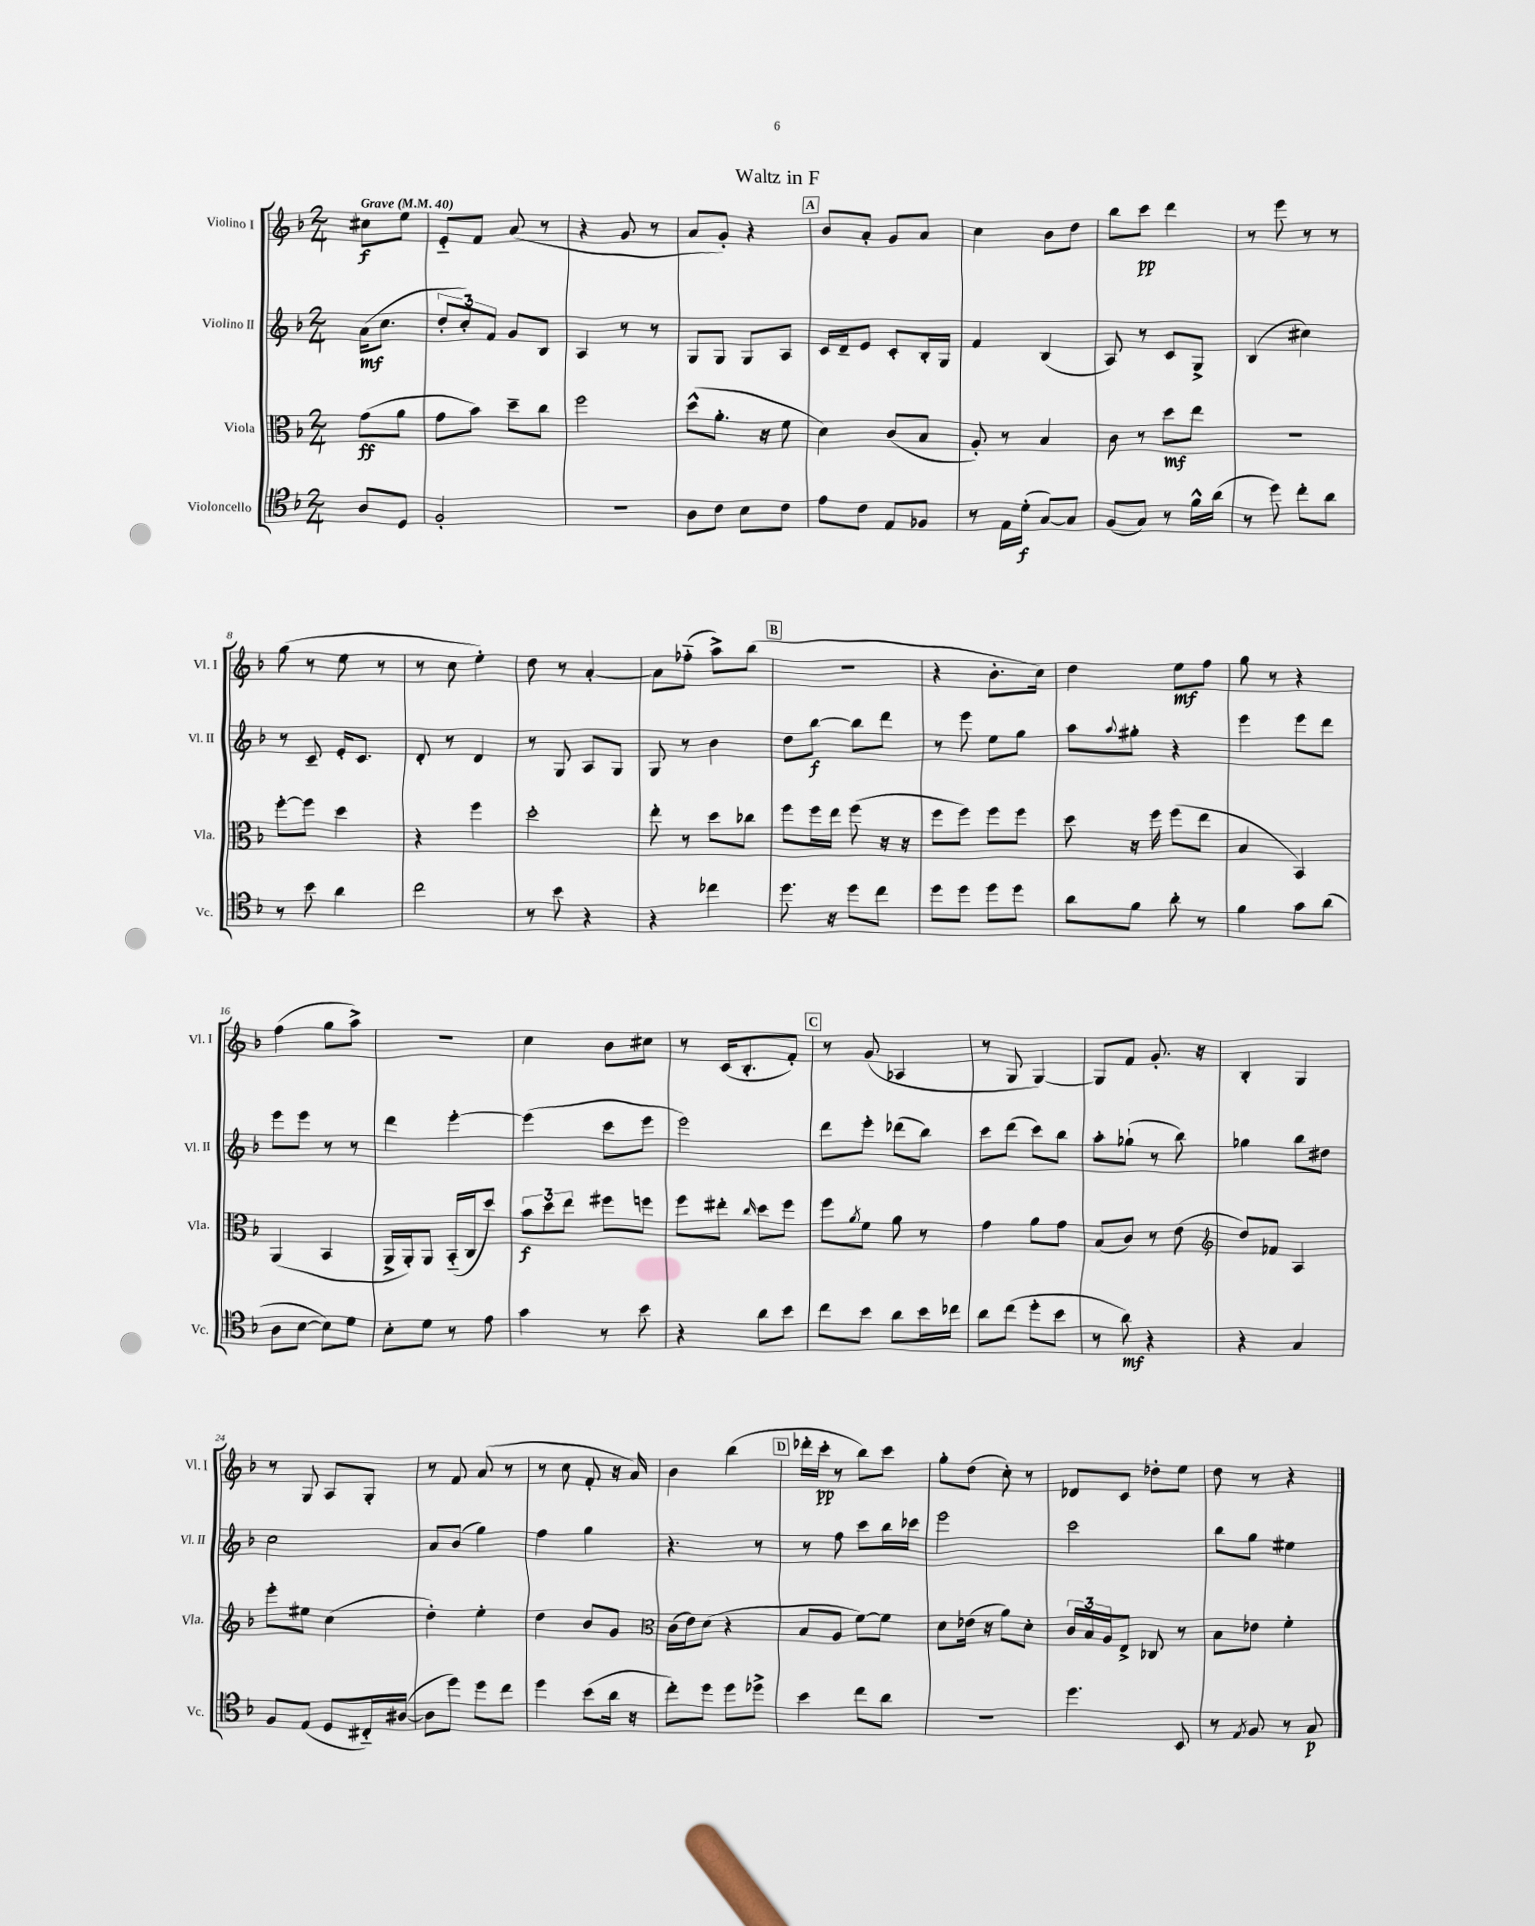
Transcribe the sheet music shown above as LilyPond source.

\header { title = "Waltz in F" }
<<
\new StaffGroup <<
\new Staff = "s0" \with { instrumentName = "Violino I" shortInstrumentName = "Vl. I" } {
    \clef treble \key f \major \numericTimeSignature \time 2/4 \partial 4 \tempo "Grave" 4 = 40
    cis''8\f e''8 |
    e'8-_ f'8 a'8( r8 |
    r4 g'8 r8 |
    a'8 g'8-.) r4 |
    \mark \markup { \box "A" } bes'8 a'8-. g'8 a'8 |
    c''4 bes'8 d''8 |
    bes''8 c'''8\pp d'''4 |
    r8 e'''8 r8 r8 |
    g''8( r8 e''8 r8 |
    r8 c''8 e''4-.) |
    d''8 r8 a'4~-. |
    a'8 fes''8-_( a''8->) bes''8( |
    \mark \markup { \box "B" } r2 |
    r4 bes'8.-. c''16) |
    d''4 e''8\mf f''8 |
    g''8 r8 r4 |
    f''4( g''8 a''8->) |
    R2 |
    c''4 bes'8 cis''8 |
    r8 c'16( bes8.-. f'8-.) |
    \mark \markup { \box "C" } r8 g'8( aes4 |
    r8 g8 g4~) |
    g8 f'8 g'8.-. r16 |
    bes4-. g4 |
    r8 g8 a8 g8-. |
    r8 f'8 a'8( r8 |
    r8 c''8 f'8-. r16 a'16) |
    bes'4 bes''4( |
    \mark \markup { \box "D" } des'''16-. c'''16-.\pp r8 bes''8) c'''8 |
    g''8-. d''8( c''8-.) r8 |
    des'8 c'8 des''8-. e''8 |
    d''8 r8 r4 \bar "|." |
}
\new Staff = "s1" \with { instrumentName = "Violino II" shortInstrumentName = "Vl. II" } {
    \clef treble \key f \major \numericTimeSignature \time 2/4 \partial 4
    a'16\mf( c''8. |
    \tuplet 3/2 { d''8-. c''8-.) f'8 } g'8 bes8 |
    a4 r8 r8 |
    g8 g8 g8 a8 |
    \mark \markup { \box "A" } c'16 d'16-- e'8 c'8-. bes16-. g16 |
    f'4 bes4( |
    a8) r8 c'8 g8-> |
    bes4( cis''4) |
    r8 c'8-- e'16-. c'8. |
    d'8-. r8 d'4 |
    r8 g8 a8 g8 |
    g8 r8 bes'4 |
    \mark \markup { \box "B" } d''8 bes''8~\f bes''8 d'''8 |
    r8 e'''8 e''8 g''8 |
    a''8 \appoggiatura { a''8 } gis''8-. r4 |
    e'''4 e'''8 d'''8 |
    e'''8 e'''8 r8 r8 |
    d'''4 e'''4~-. |
    e'''4( c'''8 e'''8 |
    e'''2) |
    \mark \markup { \box "C" } d'''8 e'''8-. des'''8( bes''8) |
    c'''8 d'''8( c'''8) bes''8 |
    a''8-. ges''8-!( r8 bes''8) |
    ges''4 bes''8 dis''8 |
    c''2 |
    a'8 bes'8( g''4) |
    f''4 g''4 |
    r4. r8 |
    \mark \markup { \box "D" } r8 f''8 c'''8 bes''16 ces'''16 |
    e'''2 |
    c'''2 |
    bes''8 g''8 eis''4 \bar "|." |
}
\new Staff = "s2" \with { instrumentName = "Viola" shortInstrumentName = "Vla." } {
    \clef alto \key f \major \numericTimeSignature \time 2/4 \partial 4
    g'8\ff( a'8 |
    g'8 bes'8) d''8-- c''8 |
    f''2 |
    d''8-^( a'8.-. r16 f'8 |
    \mark \markup { \box "A" } d'4) c'8( bes8 |
    a8-.) r8 bes4 |
    c'8 r8 d''8\mf e''8 |
    R2 |
    f''8~-. f''8 d''4 |
    r4 f''4 |
    d''2-. |
    e''8-. r8 d''8 ces''8 |
    \mark \markup { \box "B" } f''8 f''16 e''16 f''8( r16 r16 |
    f''8 f''8) f''8 f''8 |
    d''8 r16 f''16 f''8( e''8 |
    bes4 bes,4) |
    a,4( bes,4 |
    a,16-> a,16-.) a,8 bes,16-_( c16 d''8) |
    \tuplet 3/2 { bes'8\f d''8 e''8 } fis''8 f''8 |
    f''8 eis''8-. \grace { c''16 } d''8 f''8 |
    \mark \markup { \box "C" } f''8 \acciaccatura { a'8 } f'8 a'8 r8 |
    g'4 a'8 g'8 |
    bes8( c'8) r8 e'8( |
    \clef treble d''8) fes'8 a4 |
    e'''8-. eis''8 c''4( |
    d''4-.) e''4-. |
    d''4 bes'8 g'8 |
    \clef alto c'16( e'16) d'8( r4 |
    \mark \markup { \box "D" } bes8 a8 f'8~) f'8 |
    d'8 ees'16( r16 a'8) d'8-. |
    \tuplet 3/2 { c'16 bes16 a16 } e8-> ces8 r8 |
    bes8 ees'8 f'4-. \bar "|." |
}
\new Staff = "s3" \with { instrumentName = "Violoncello" shortInstrumentName = "Vc." } {
    \clef tenor \key f \major \numericTimeSignature \time 2/4 \partial 4
    a8 d8 |
    f2-. |
    R2 |
    a8 c'8 bes8 c'8 |
    \mark \markup { \box "A" } e'8 c'8 e8 fes8 |
    r8 e16 d'16-.\f( g8~) g8 |
    f8( g8) r8 f'16-^ a'16( |
    r8 d''8) c''8-. a'8 |
    r8 bes'8 a'4 |
    c''2 |
    r8 bes'8 r4 |
    r4 ces''4 |
    \mark \markup { \box "B" } d''8. r16 d''8 c''8 |
    d''8 d''8 d''8 d''8 |
    a'8 f'8 a'8-. r8 |
    f'4 g'8 a'8( |
    a8 bes8~ bes8) d'8 |
    bes8-. d'8 r8 e'8 |
    g'4 r8 bes'8 |
    r4 a'8 bes'8 |
    \mark \markup { \box "C" } c''8 bes'8 a'8 bes'16 ces''16 |
    a'8 c''8( d''8-. bes'8 |
    r8 a'8\mf) r4 |
    r4 g4 |
    f8 e8( d8 cis16-_) ais16~( |
    ais8 d''8) d''8 c''8 |
    d''4 bes'8( a'16 r16 |
    c''8-.) d''8 d''8 des''8-> |
    \mark \markup { \box "D" } bes'4 c''8 a'8 |
    R2 |
    d''4. bes,8 |
    r8 \acciaccatura { e8 } f8 r8 g8\p \bar "|." |
}
>>
>>
